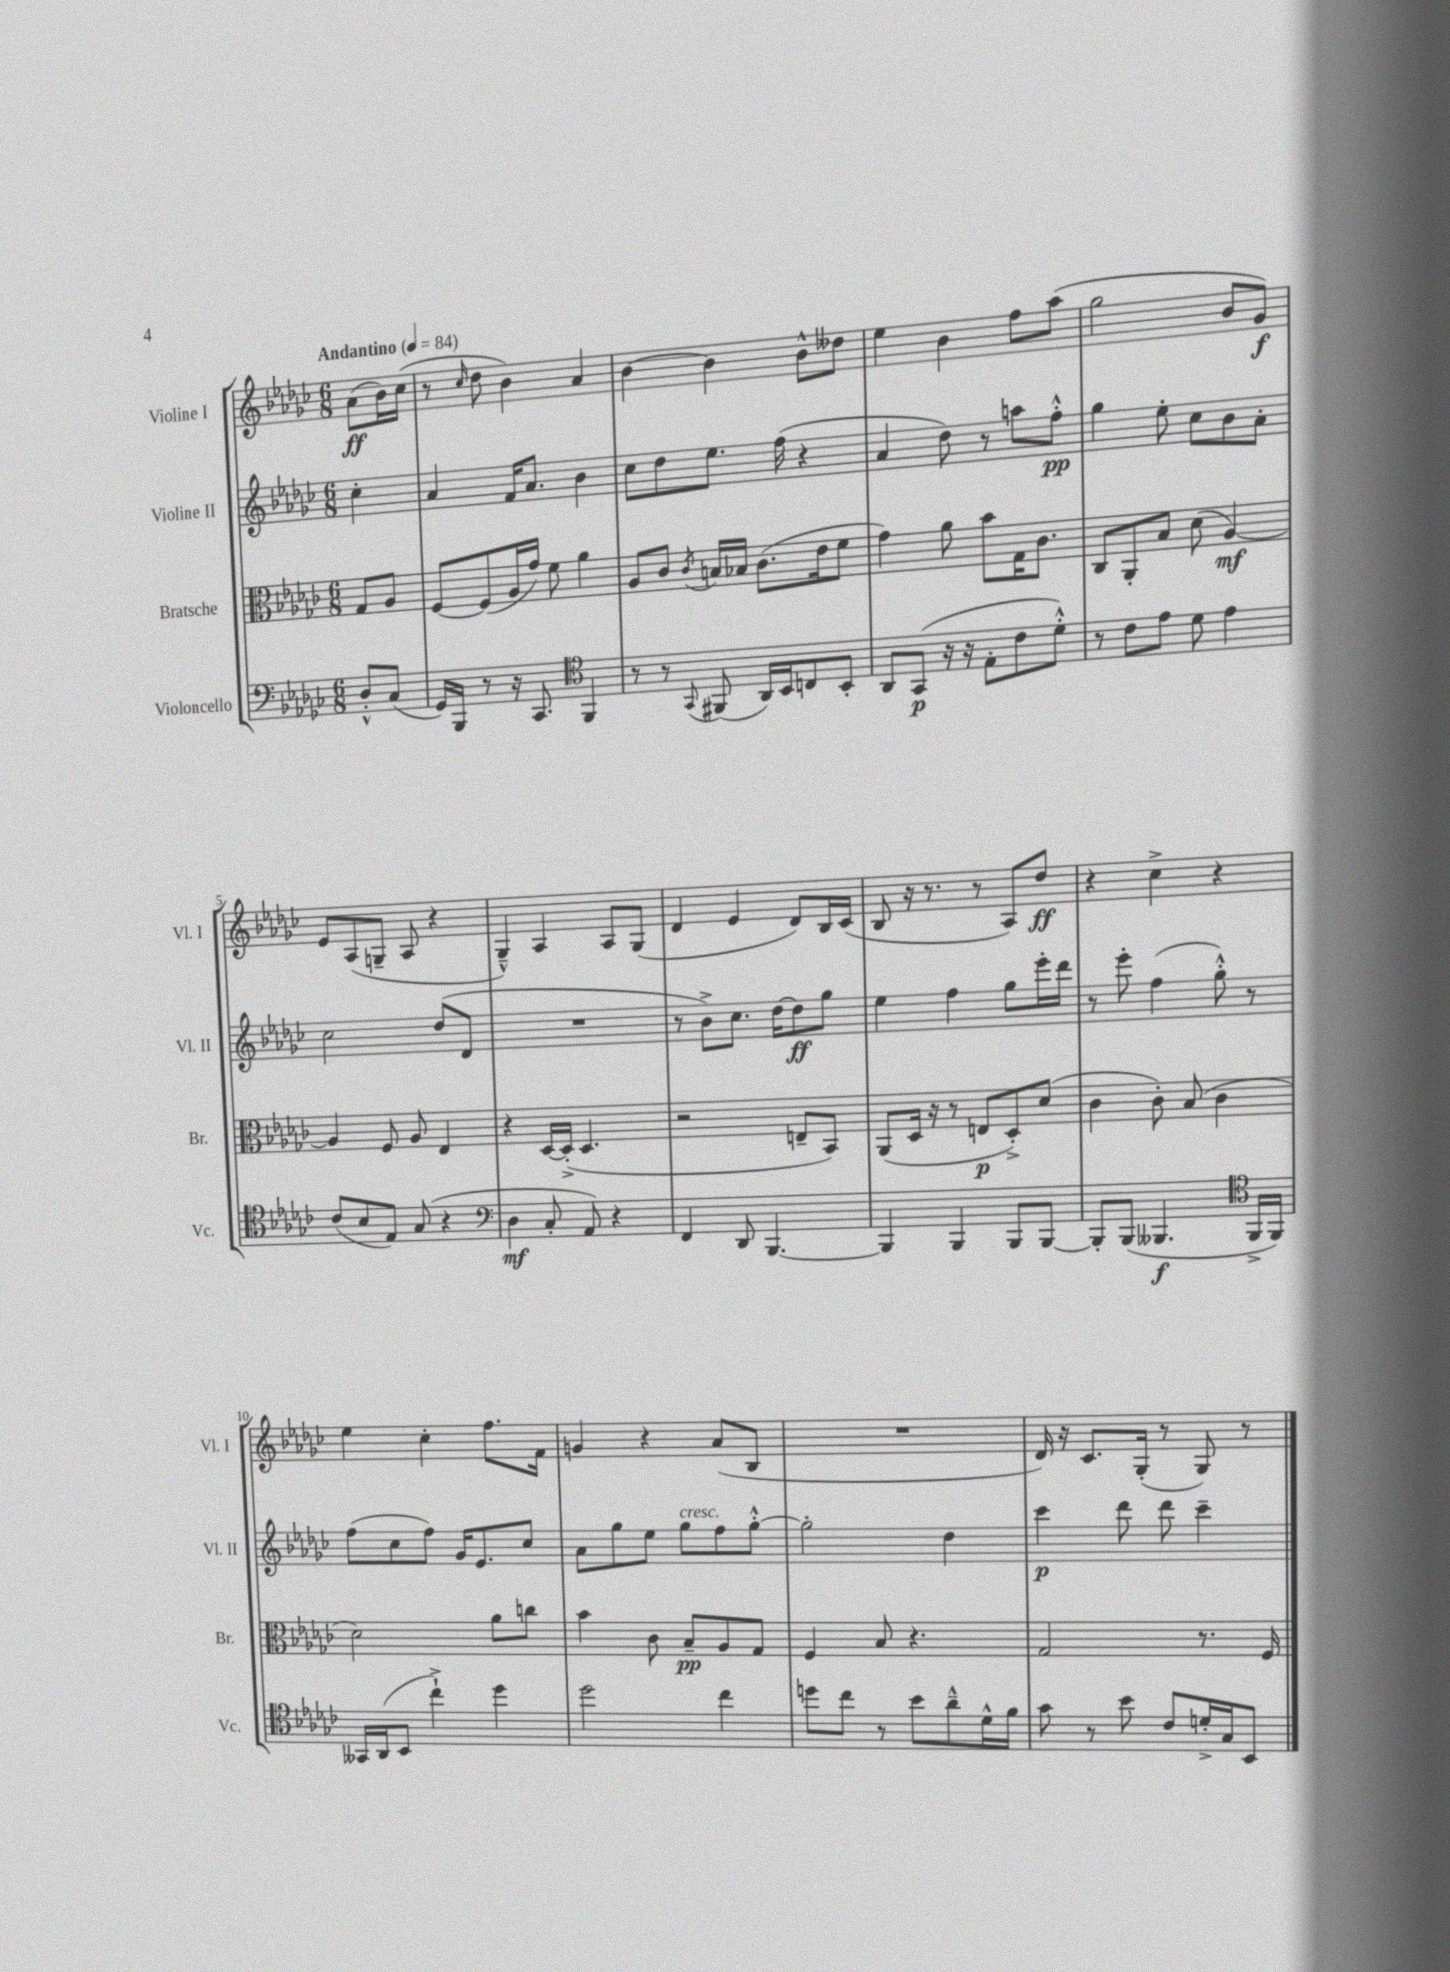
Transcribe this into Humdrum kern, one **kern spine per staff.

**kern	**kern	**kern	**kern
*staff4	*staff3	*staff2	*staff1
*clefF4	*clefC3	*clefG2	*clefG2
*k[b-e-a-d-g-c-]	*k[b-e-a-d-g-c-]	*k[b-e-a-d-g-c-]	*k[b-e-a-d-g-c-]
*M6/8	*M6/8	*M6/8	*M6/8
*MM84	*MM84	*MM84	*MM84
8D-'^^/L	8G-/L	4cc-'\	(8a-\L
(8C-/J	8A-/J	.	16b-\L)
.	.	.	(16cc-\JJ
=	=	=	=
16GG-/LL)	[8F/L	4a-/	8r
16BBB-/JJ	.	.	.
.	.	.	16qqcc-/
8r	(8F/]	.	8dd-\
16r	16A-/L	16f/LK	4b-\)
8.CC-/	16g-/JJ)	8.a-/J	.
.	8f\	.	.
*clefC4	*	*	*
4FF/	4a-\	4b-\	4a-/
=	=	=	=
8r	8A-/L	8cc-\L	[4b-\
8r	8c-/J	8dd-\	.
8qqGG-/	8qc-/	.	.
(8FF#/	16B/LL	8.ee-\J	4b-\]
.	16B-/JJ	.	.
16AA-/LL)	(8.c-\L	.	.
16BB-/J	.	(16ff\	.
8C/	.	4r	8b-^^\L
.	16e-\k	.	.
8BB-'/J	8f\J	.	8dd--\J
=	=	=	=
8AA-/L	4g-\)	4a-/	4ee-\
(8GG-/J	.	.	.
16r	8a-\	8dd-\)	4b-\
16r	.	.	.
8E-'\L	8b-\L	8r	.
8c-\	16G-\K	8aa\L	8ff\L
.	8.c-\J	.	.
8d-'^^\J)	.	8ff'^^\J	(8aa-\J
=	=	=	=
8r	8C-/L	4gg-\	2gg-\
8c-\L	8AA-'/	.	.
8e-\J	8B-/J	8ee-'\	.
8d-\	(8d-\	8cc-\L	.
4e-\	[4A-/)	8b-\	8b-/L
.	.	8a-'\J	8g-/J)
=	=	=	=
(8c-/L	4A-/]	2cc-\	8e-/L
8B-/	.	.	(8A-/
8E-/J)	8F/	.	8G~/J
(8G-/	8A-/	.	8A-/
4r	4E-/	(8dd-/L	4r
.	.	8d-/J	.
=	=	=	=
*clefF4	*	*	*
4D-\	4r	2.r	4G-~^^/)
8C-'/	[16D-/LL	.	4A-/
.	(16D-'^/]JJ	.	.
8AA-/)	4.D-/	.	.
4r	.	.	8A-/L
.	.	.	(8G-/J
=	=	=	=
4FF/	2r	8r	4d-/
.	.	8b-^\L)	.
8DD-/	.	8.cc-\J	4e-/
[4.BBB-/	.	.	.
.	.	[16dd-\LK	.
.	8E~/L	8dd-\]	8d-/L)
.	8BB-/J)	8gg-\J	16B-/L
.	.	.	(16c-/JJ
=	=	=	=
4BBB-/]	(8AA-/L	4ee-\	8B-/
.	16D-/Jk	.	16r
.	16r	.	8.r
4BBB-/	8r	4ff\	.
.	8E/L	.	8r
8BBB-/L	8D-'^/)	8gg-\L	8A-/L)
[8BBB-/J	(8d-/J	16eee-'\L	8dd-/J
.	.	16ddd-\JJ	.
=	=	=	=
8BBB-'/]L	4c-\	8r	4r
(8BBB-/J	.	8eee-'\	.
4.BBB--/	8c-'\)	(4ff\	4cc-^\
.	(8B-/	.	.
.	4c-\	8gg-'^^\)	4r
*clefC4	*	*	*
16FF^/LL	.	8r	.
16FF/JJ)	.	.	.
=	=	=	=
16GG--/LL	2d-\)	(8ff\L	4ee-\
(16AA-/J	.	.	.
8BB-/J	.	8cc-\	.
4cc-`^\)	.	8ff\J)	4cc-'\
.	.	16g-/LK	.
.	.	8.e-/	.
4dd-\	8a-\L	.	8.ff\L
.	8cc\J	8cc-/J	.
.	.	.	16f\Jk
=	=	=	=
2dd-\	4b-\	8a-\L	4g/
.	.	8gg-\	.
.	8c-\	8ee-\J	4r
.	8B-~/L	8gg-\L	.
4cc-\	8A-/	8ff\	(8a-/L
.	8G-/J	[8gg-'^^\J	8B-/J
=	=	=	=
8dd\L	4F/	2gg-'\]	2.r
8cc-\J	.	.	.
8r	8B-/	.	.
8b-\L	4.r	.	.
8a-~^^\	.	4dd-\	.
16d-^^\L	.	.	.
16f\JJ	.	.	.
=	=	=	=
8g-\	2G-/	4ccc-\	16d-/)
.	.	.	16r
8r	.	.	8.c-/L
8b-\	.	8ddd-\	.
.	.	.	(16G-'/Jk
8c-/L	.	8ddd-\	8r
16d'^/L	8.r	4ccc-~\	8G-/)
16G-/J	.	.	.
8BB-/J	.	.	8r
.	16F/	.	.
==	==	==	==
*-	*-	*-	*-
